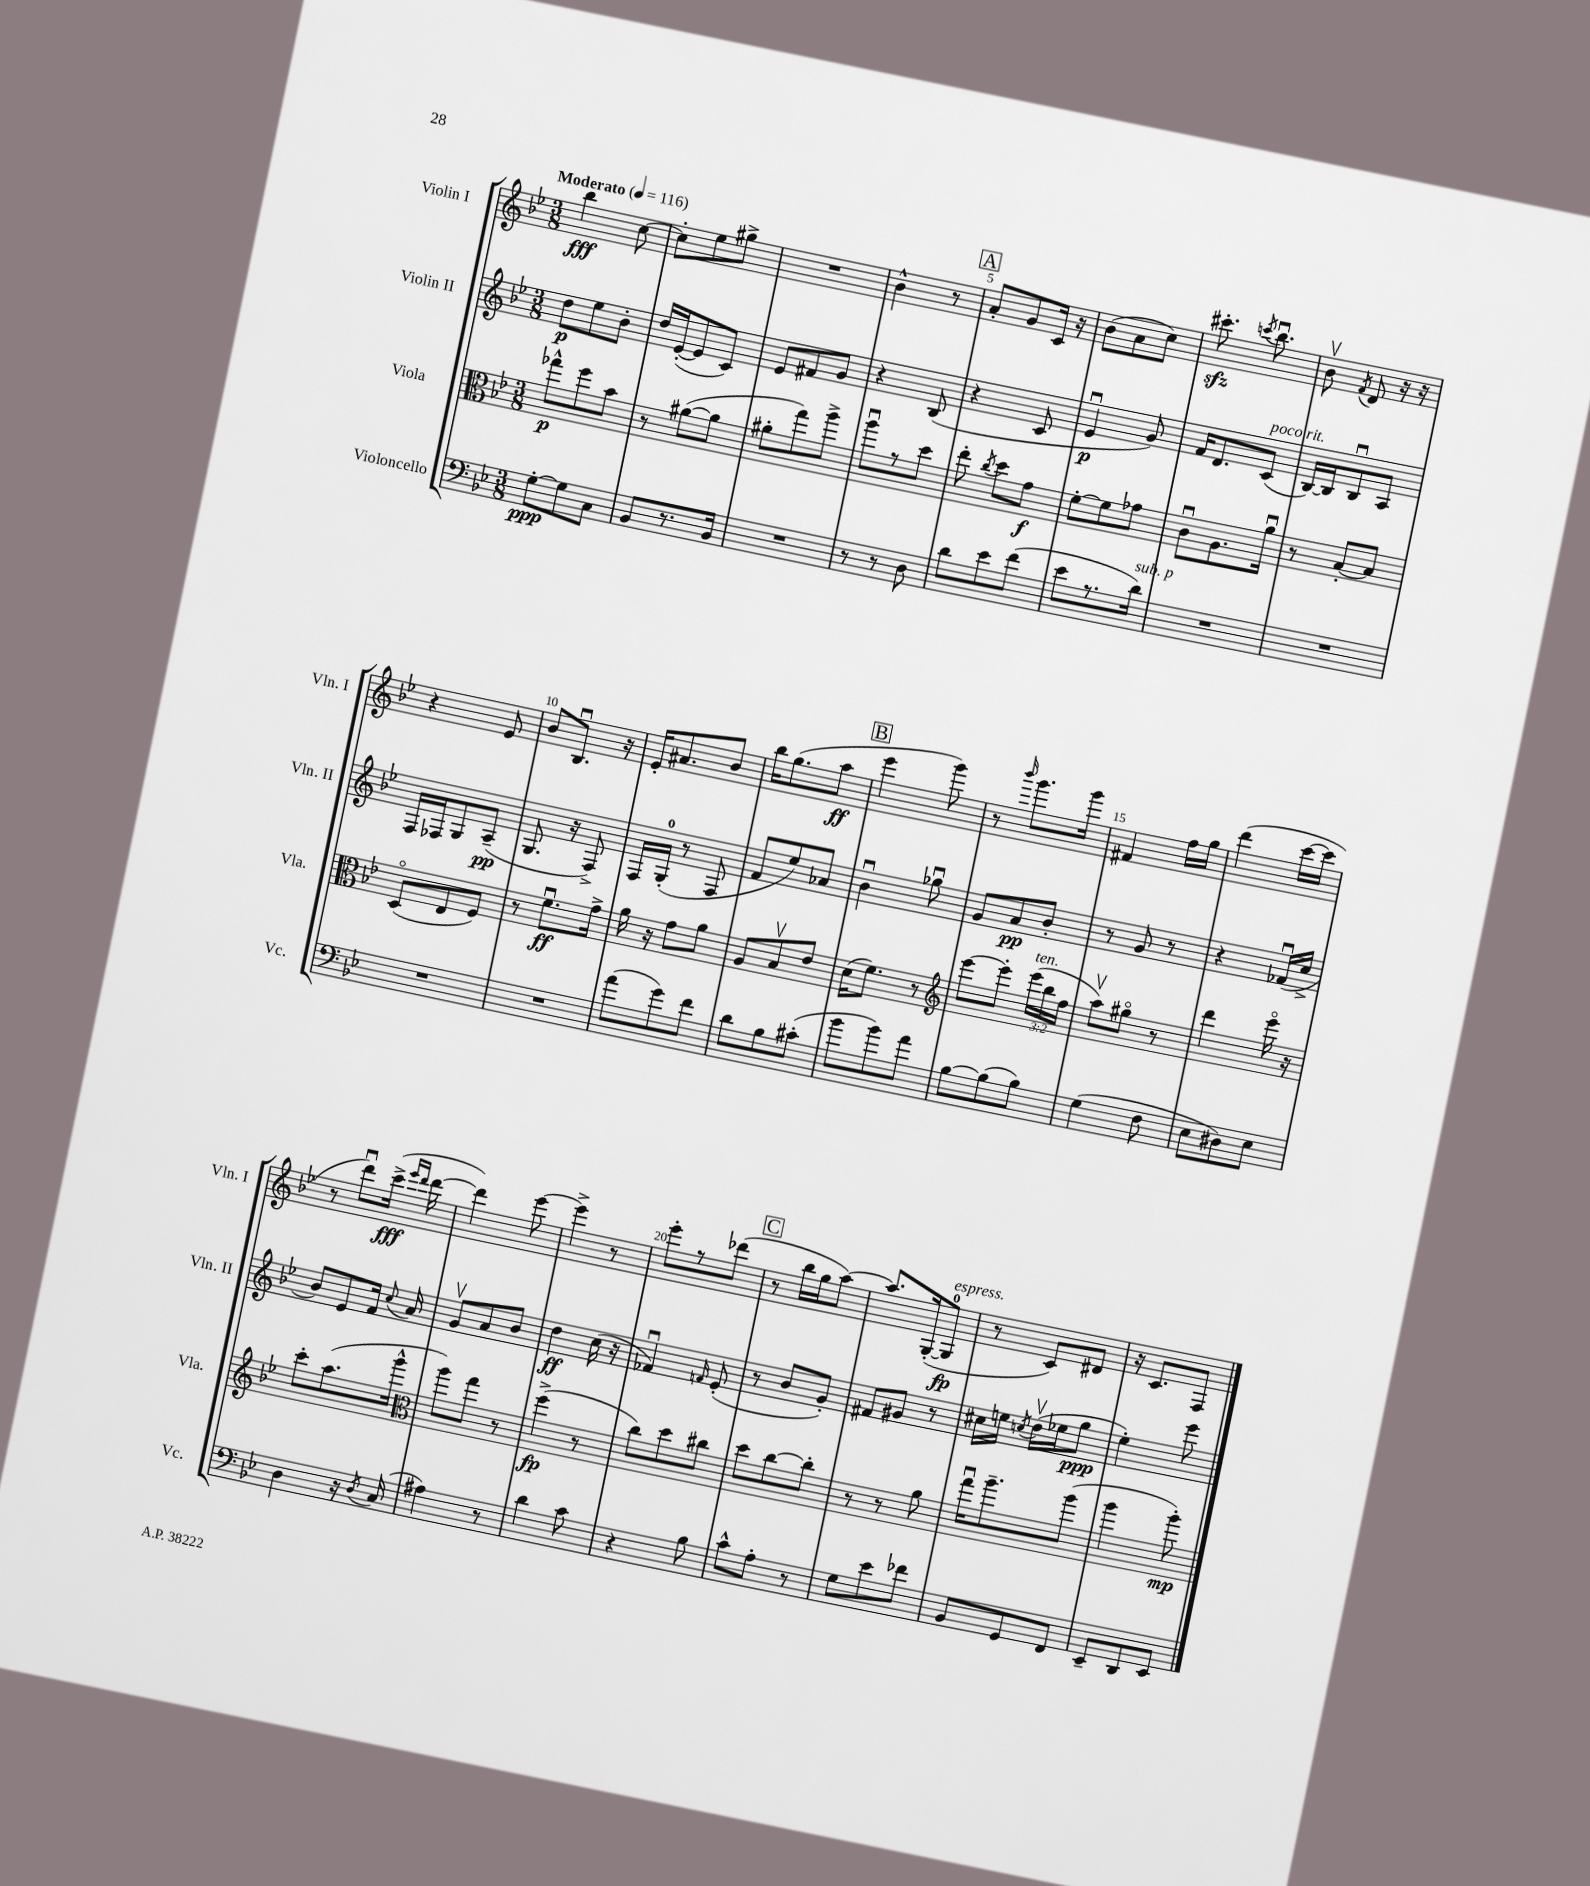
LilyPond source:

<<
\new StaffGroup <<
\new Staff = "s0" \with { instrumentName = "Violin I" shortInstrumentName = "Vln. I" } {
    \clef treble \key bes \major \numericTimeSignature \time 3/8 \tempo "Moderato" 4 = 116
    \autoBeamOff bes''4\fff c''8~ |
    c''8[-. ees''8 gis''8]-> |
    R4. |
    bes'4-^ r8 |
    \mark \markup { \box "A" } a'8[-. g'8 c'16] r16 |
    bes'8[( a'8 c''8]) |
    cis'''8.-.\sfz \acciaccatura { c'''8 } bes''8.\downbow |
    bes'8\upbow \acciaccatura { f'8 } d'8 r16 r16 |
    r4 ees'8 |
    bes'8[ bes8.]\downbow r16 |
    ees'16[-. ais'8. bes'8] |
    bes''16[ g''8.( a''8]\ff |
    \mark \markup { \box "B" } ees'''4 g'''8) |
    r8 \grace { bes'''16 } g'''8.[ g'''16] |
    fis'4 f''16[ g''16] |
    d'''4( c'''16[~ c'''16] |
    r8 d'''8[\downbow) c'''16]->\fff( \grace { ees'''16[ d'''16] } d'''16~ |
    d'''4) ees'''8~ |
    ees'''4-> r8 |
    ees'''8[-. r8 des'''8]( |
    \mark \markup { \box "C" } r8 bes''16[ g''16 a''8]~) |
    a''8.[ g16~-.( g8]-0\fp^\markup { \italic "espress." } |
    r8 c'8[) dis'8] |
    r16 c'8.[ f8] \bar "|." |
}
\new Staff = "s1" \with { instrumentName = "Violin II" shortInstrumentName = "Vln. II" } {
    \clef treble \key bes \major \numericTimeSignature \time 3/8
    \autoBeamOff d''8[\p ees''8 bes'8]-. |
    d''16[ ees'16~-.( ees'8 c'8]) |
    ees'8[ fis'8 g'8] |
    r4 bes8( |
    \mark \markup { \box "A" } r4 c'8 |
    ees'4\downbow\p g'8) |
    f'16[ d'8. c'8]^\markup { \italic "poco rit." }( |
    bes16[~) bes16 bes8\downbow a8] |
    f16[ fes16 g8 a8]--\pp( |
    g8. r16 f8->) |
    f16[ g16]-0-.( r8 f8 |
    f'8[ ees''8) aes'8] |
    \mark \markup { \box "B" } bes'4\downbow ges''8\downbow |
    g'8[ a'8\pp bes'8]-. |
    r8 g'8 r8 |
    r4 fes'16[\downbow( c''16]-> |
    bes'8[) ees'8 f'16] \appoggiatura { c''8 } a'16 |
    g'8[\upbow a'8 bes'8] |
    d''4\ff c''16( r16 |
    fes'4\downbow) \grace { f'16 } ees'8-.( |
    \mark \markup { \box "C" } r8 bes'8[ g'8]-.) |
    fis'8[ gis'8] r8 |
    cis''16[ e''16] \acciaccatura { c''8 } d''16[\upbow( ees''16 g''8]\ppp |
    ees''4-.) ees'''8 \bar "|." |
}
\new Staff = "s2" \with { instrumentName = "Viola" shortInstrumentName = "Vla." } {
    \clef alto \key bes \major \numericTimeSignature \time 3/8 \override Staff.TupletNumber.text = #tuplet-number::calc-fraction-text
    \autoBeamOff ges''8[-^\p f''8 bes'8] |
    r8 ais'8[~( ais'8] |
    ais'8[-. g''8) a''8]-> |
    a''8[\downbow r8 d''8] |
    \mark \markup { \box "A" } ees''8-. \acciaccatura { c''8 } d''8[ g'8]\f |
    f'8[~-. f'8 ges'8] |
    c'8[\downbow a8. a'16]\downbow |
    r8 bes8[~-. bes8] |
    d8[\flageolet( ees8 f8]) |
    r8 f'8.[\downbow\ff g'16]-> |
    a'16 r16 g'8[ a'8] |
    a8[ bes8\upbow ees'8] |
    \mark \markup { \box "B" } d'16[( f'8.]) r8 |
    \clef treble ees'''8[~ ees'''8]-. \tuplet 3/2 { ees'''16[^\markup { \italic "ten." }( bes''16 f''16] } |
    a''8[\upbow) gis''8]\flageolet r8 |
    d'''4 ees'''16\flageolet r16 |
    c'''8[-. a''8.( g'''16]-^ |
    \clef alto a''8[) g''8] r8 |
    f''4->\fp( r8 |
    c''8[) d''8 cis''8] |
    \mark \markup { \box "C" } d''8[ c''8~ c''8]-. |
    r8 r8 a'8 |
    g''16[\downbow a''8.-- a''8]( |
    a''4 a''8-.\mp) \bar "|." |
}
\new Staff = "s3" \with { instrumentName = "Violoncello" shortInstrumentName = "Vc." } {
    \clef bass \key bes \major \numericTimeSignature \time 3/8
    \autoBeamOff g8[~-.\ppp g8 c8] |
    bes,8[ r8. bes,16] |
    R4. |
    r8 r8 d8 |
    \mark \markup { \box "A" } d'8[ ees'8 f'8]( |
    ees'8[ r8. d'16]^\markup { \italic "sub. p" }) |
    R4. |
    R4. |
    R4. |
    R4. |
    a'8[( g'8) f'8] |
    d'8[ bes8 cis'8]-.( |
    \mark \markup { \box "B" } bes'8[ bes'8) a'8] |
    bes8[~ bes8( bes8]) |
    g4( f8 |
    ees8[ dis8) ees8] |
    d4 r16 \acciaccatura { d8 } c16( |
    ais4) r8 |
    d'4 c'8 |
    r4 bes8 |
    \mark \markup { \box "C" } c'8[-^ a8]-. r8 |
    g8[ ees'8 fes'8] |
    bes,8[ g,8 f,8] |
    ees,8[-- d,8 ees,8] \bar "|." |
}
>>
>>
\layout { \context { \Score \override BarNumber.break-visibility = ##(#f #t #t) barNumberVisibility = #(every-nth-bar-number-visible 5) } }
